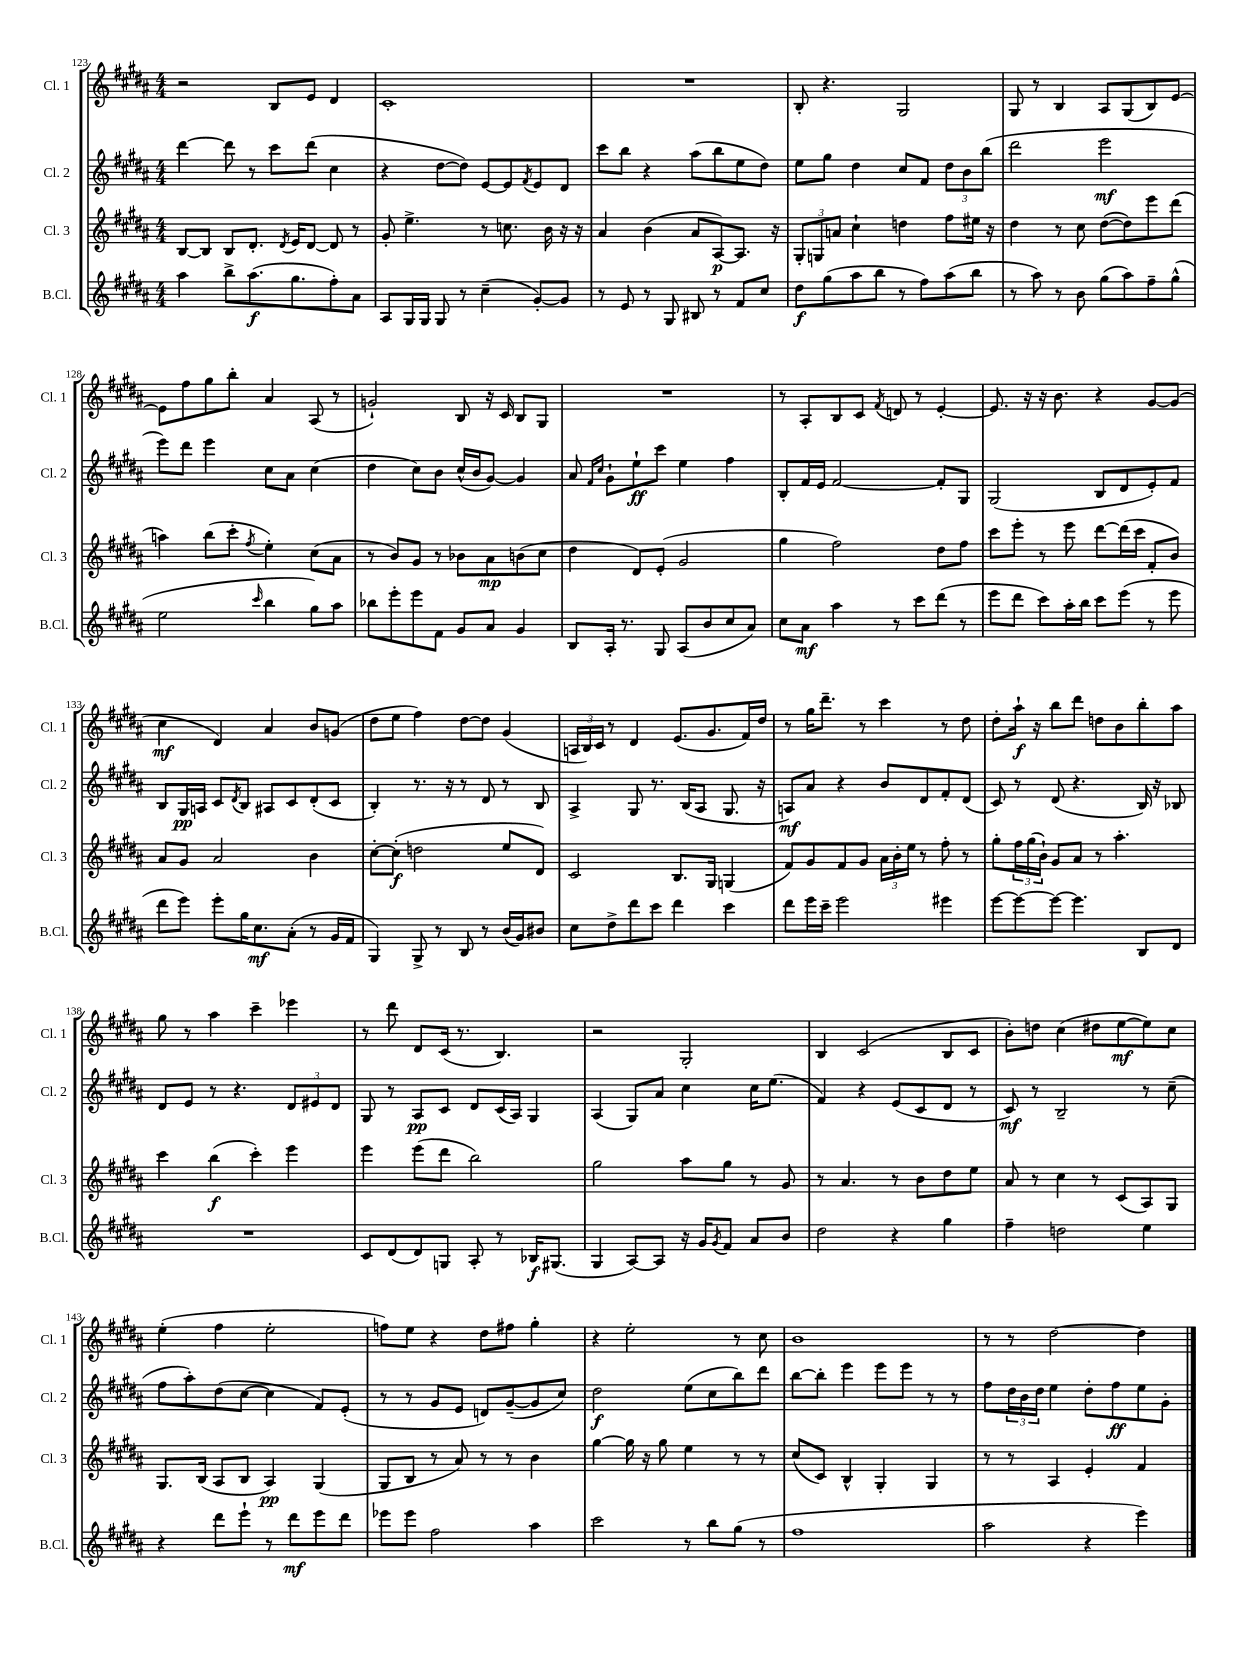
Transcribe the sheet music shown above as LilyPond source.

<<
\new StaffGroup <<
\new Staff = "s0" \with { instrumentName = "Cl. 1" shortInstrumentName = "Cl. 1" } {
    \clef treble \key b \major \numericTimeSignature \time 4/4
    r2 b8 e'8 dis'4 |
    cis'1-. |
    R1 |
    b8-. r4. gis2 |
    gis8 r8 b4 ais8 gis8( b8) e'8~ |
    e'8 fis''8 gis''8 b''8-. ais'4 ais8( r8 |
    g'2-!) b8 r16 cis'16 b8 gis8 |
    R1 |
    r8 ais8-. b8 cis'8 \acciaccatura { fis'8 } d'8 r8 e'4~-. |
    e'8. r16 r16 b'8. r4 gis'8~ gis'8( |
    cis''4\mf dis'4) ais'4 b'8 g'8( |
    dis''8 e''8 fis''4) dis''8~ dis''8 gis'4( |
    \tuplet 3/2 { a16 b16) cis'16 } r8 dis'4 e'8.( gis'8. fis'16) dis''16 |
    r8 gis''16 dis'''8.-- r8 cis'''4 r8 dis''8 |
    dis''8-. ais''16-!\f r16 b''8 dis'''8 d''8 b'8 b''8-. ais''8 |
    gis''8 r8 ais''4 cis'''4-- ees'''4 |
    r8 dis'''8 dis'8 cis'16( r8. b4.) |
    r2 gis2-. |
    b4 cis'2( b8 cis'8 |
    b'8-.) d''8 cis''4( dis''8 e''8~\mf e''8) cis''8 |
    e''4-.( fis''4 e''2-. |
    f''8) e''8 r4 dis''8 fis''8 gis''4-. |
    r4 e''2-. r8 cis''8 |
    b'1 |
    r8 r8 dis''2~ dis''4 \bar "|." |
}
\new Staff = "s1" \with { instrumentName = "Cl. 2" shortInstrumentName = "Cl. 2" } {
    \clef treble \key b \major \numericTimeSignature \time 4/4
    dis'''4~ dis'''8 r8 cis'''8 dis'''8( cis''4 |
    r4 dis''8~ dis''8) e'8~ e'8 \acciaccatura { fis'8 } e'8 dis'8 |
    cis'''8 b''8 r4 ais''8( b''8 e''8 dis''8) |
    e''8 gis''8 dis''4 cis''8 fis'8 \tuplet 3/2 { dis''8 b'8 b''8( } |
    dis'''2 e'''2\mf |
    e'''8) dis'''8 e'''4 cis''8 ais'8 cis''4( |
    dis''4 cis''8) b'8 cis''16-^( b'16 gis'8~) gis'4 |
    ais'8 \grace { fis'16 cis''16 } gis'8-! e''8-!\ff cis'''8 e''4 fis''4 |
    b8-. fis'16 e'16 fis'2~ fis'8-. gis8 |
    gis2( b8 dis'8 e'8-.) fis'8 |
    b8 gis16\pp a16 cis'8 \acciaccatura { dis'8 } b8 ais8 cis'8 dis'8-.( cis'8 |
    b4-.) r8. r16 r8 dis'8 r8 b8 |
    ais4-> gis8 r8. b16( ais8 gis8. r16 |
    a8\mf) ais'8 r4 b'8 dis'8 fis'8-. dis'8( |
    cis'8) r8 dis'8( r4. b16) r16 bes8 |
    dis'8 e'8 r8 r4. \tuplet 3/2 { dis'8 eis'8 dis'8 } |
    gis8 r8 ais8\pp cis'8 dis'8 cis'16( ais16) gis4 |
    ais4( gis8) ais'8 cis''4 cis''16 e''8.( |
    fis'4) r4 e'8( cis'8 dis'8 r8 |
    cis'8\mf) r8 b2-- r8 cis''8--( |
    fis''8 ais''8-.) dis''8( cis''8~ cis''4 fis'8) e'8-.( |
    r8 r8 gis'8 e'8 d'8) gis'8~--( gis'8 cis''8) |
    dis''2\f e''8( cis''8 b''8) dis'''8 |
    b''8~ b''8-. e'''4 e'''8 e'''8 r8 r8 |
    fis''8 \tuplet 3/2 { dis''16 b'16 dis''16 } e''4 dis''8-. fis''8\ff e''8 gis'8-. \bar "|." |
}
\new Staff = "s2" \with { instrumentName = "Cl. 3" shortInstrumentName = "Cl. 3" } {
    \clef treble \key b \major \numericTimeSignature \time 4/4
    b8~ b8 b8 dis'8.-. \acciaccatura { dis'8 } e'16 dis'8~ dis'8 r8 |
    gis'8-. e''4.-> r8 c''8. b'16 r16 r16 |
    ais'4 b'4( ais'8 ais8~\p) ais8. r16 |
    \tuplet 3/2 { gis8-. g8 a'8 } cis''4-! d''4 fis''8 eis''16 r16 |
    dis''4 r8 cis''8 dis''8~( dis''8) e'''8 dis'''8( |
    a''4) b''8( cis'''8-. \acciaccatura { fis''8 } e''4-.) cis''8( ais'8 |
    r8 b'8) gis'8 r8 bes'8 ais'8\mp b'8( cis''8 |
    dis''4 dis'8) e'8-.( gis'2 |
    gis''4 fis''2) dis''8 fis''8 |
    cis'''8 e'''8-. r8 e'''8 dis'''8~ dis'''16( cis'''16 fis'8-. b'8) |
    ais'8 gis'8 ais'2 b'4 |
    cis''8~-. cis''8-.\f( d''2 e''8 dis'8) |
    cis'2 b8. gis16 g4( |
    fis'8) gis'8 fis'8 gis'8 \tuplet 3/2 { ais'16 b'16-. e''16 } r8 fis''8-. r8 |
    gis''8-. \tuplet 3/2 { fis''16 gis''16( b'16-!) } gis'8 ais'8 r8 ais''4.-. |
    cis'''4 b''4\f( cis'''4-.) e'''4 |
    e'''4 e'''8( dis'''8 b''2) |
    gis''2 ais''8 gis''8 r8 gis'8 |
    r8 ais'4. r8 b'8 dis''8 e''8 |
    ais'8 r8 cis''4 r8 cis'8( ais8) gis8 |
    gis8. b16( ais8 b8 ais4\pp) gis4( |
    gis8 b8 r8 ais'8) r8 r8 b'4 |
    gis''4~ gis''16 r16 gis''8 e''4 r8 r8 |
    cis''8( cis'8) b4-^ gis4-. gis4 |
    r8 r8 ais4 e'4-. fis'4 \bar "|." |
}
\new Staff = "s3" \with { instrumentName = "B.Cl." shortInstrumentName = "B.Cl." } {
    \clef treble \key b \major \numericTimeSignature \time 4/4
    ais''4 b''8-> ais''8.\f( gis''8. fis''8-.) ais'8 |
    ais8 gis16 gis16 gis8 r8 cis''4--( gis'8~-.) gis'8 |
    r8 e'8 r8 gis8 bis8 r8 fis'8 cis''8 |
    dis''8\f gis''8( ais''8 b''8 r8 fis''8) ais''8( b''8 |
    r8 ais''8) r8 b'8 gis''8( ais''8) fis''8-- gis''8-^( |
    e''2 \grace { cis'''16 } b''4 gis''8) ais''8 |
    bes''8 e'''8-. e'''8 fis'8 gis'8 ais'8 gis'4 |
    b8 ais16-. r8. gis8 ais8( b'8 cis''8 ais'8) |
    cis''8 ais'8\mf ais''4 r8 cis'''8 dis'''8( r8 |
    e'''8 dis'''8 cis'''8) ais''16-. b''16 cis'''8 e'''8( r8 e'''8 |
    dis'''8 e'''8) e'''8-. gis''16 cis''8.\mf ais'8-.( r8 gis'16 fis'16 |
    gis4) gis8-> r8 b8 r8 b'16( gis'16) bis'8 |
    cis''8 dis''8-> dis'''8 cis'''8 dis'''4 cis'''4 |
    dis'''8 e'''16 cis'''16-- e'''2 eis'''4 |
    e'''8~ e'''8~ e'''8~ e'''4. b8 dis'8 |
    R1 |
    cis'8 dis'8( dis'8) g8 ais8-. r8 bes16\f gis8.( |
    gis4 ais8~) ais8 r16 gis'16 \acciaccatura { gis'8 } fis'8 ais'8 b'8 |
    dis''2 r4 gis''4 |
    fis''4-- d''2 e''4 |
    r4 dis'''8 e'''8-! r8 dis'''8\mf e'''8 dis'''8 |
    ees'''8 ees'''8 fis''2 ais''4 |
    cis'''2 r8 b''8 gis''8( r8 |
    fis''1 |
    ais''2 r4 e'''4) \bar "|." |
}
>>
>>
\layout { \context { \Score currentBarNumber = #123 } }
